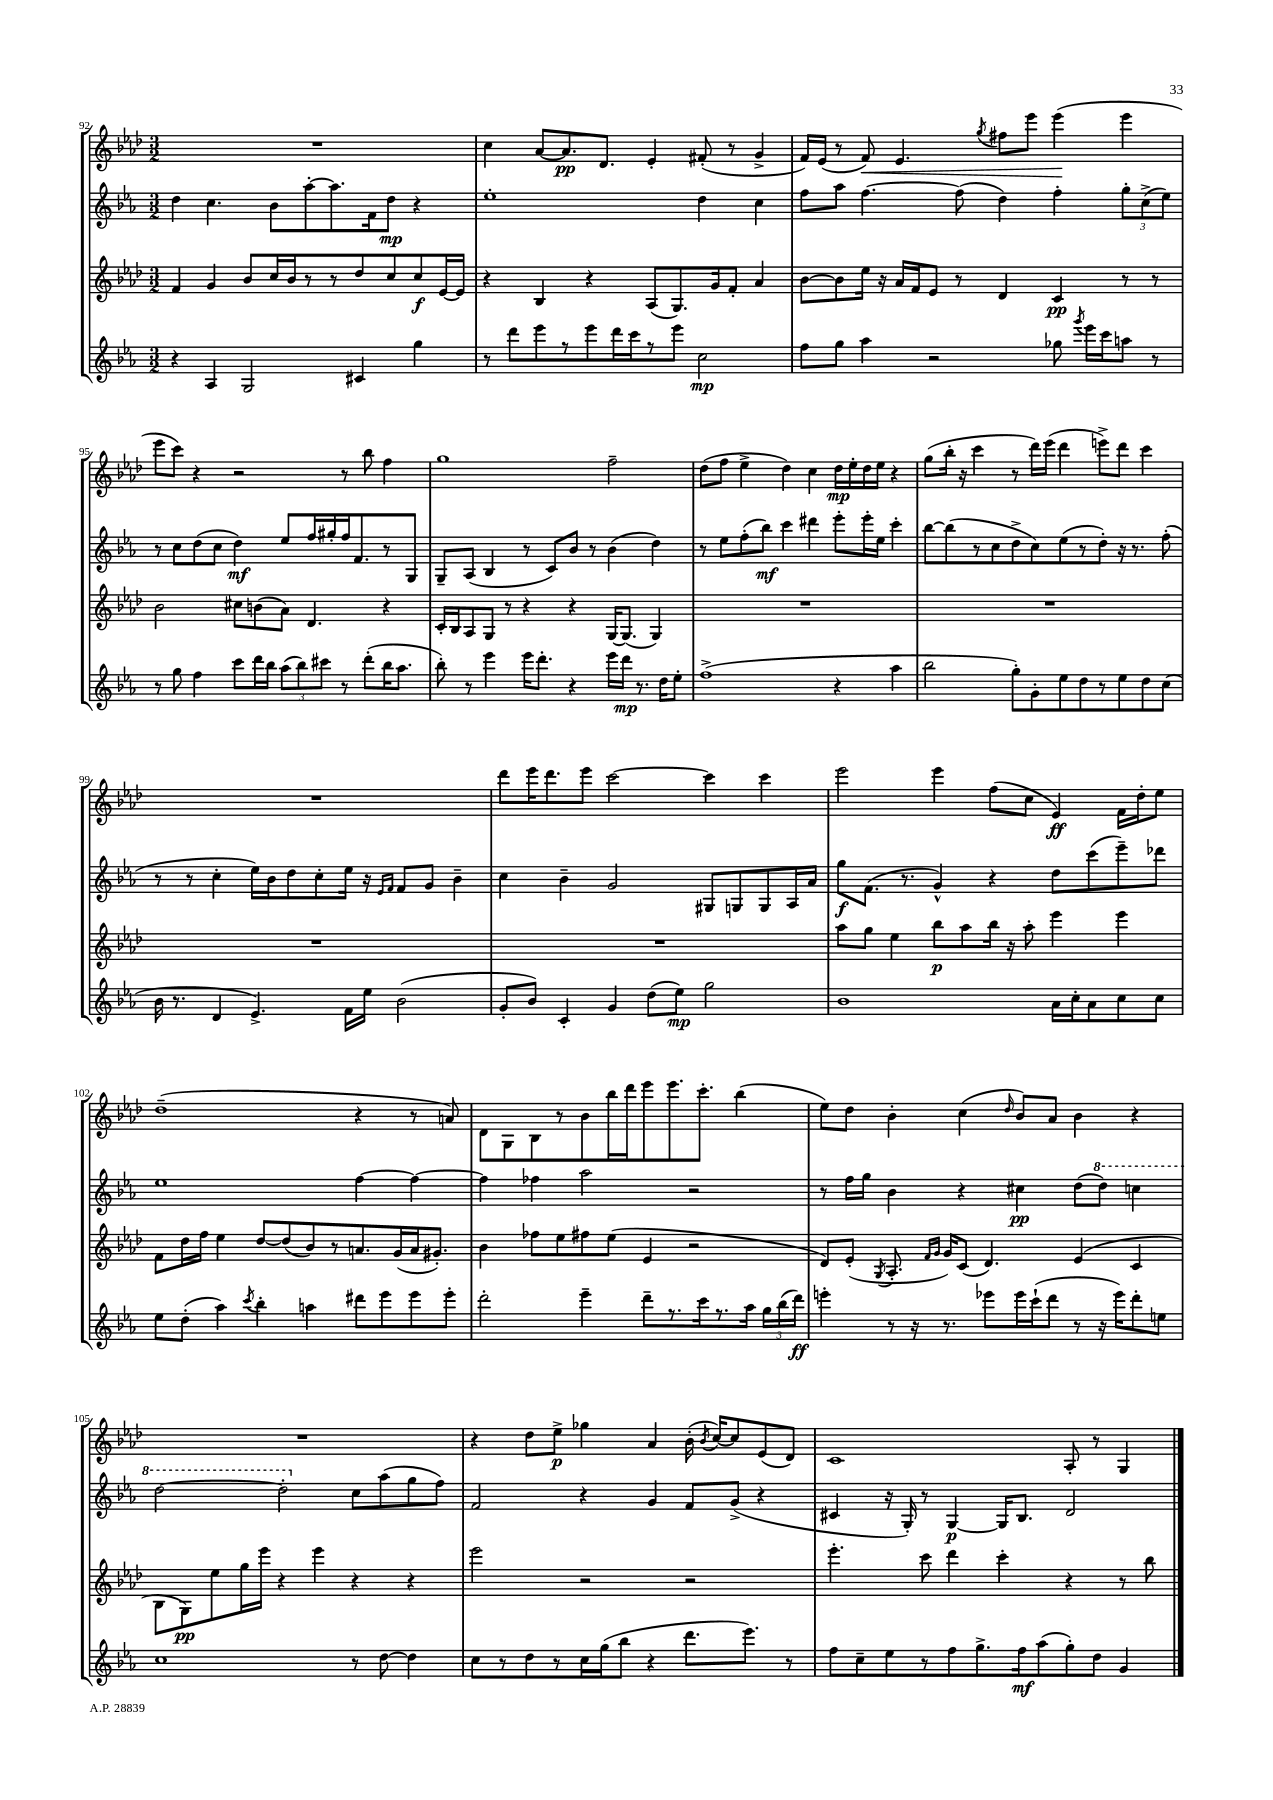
<<
\new StaffGroup <<
\new Staff = "s0" {
    \clef treble \key aes \major \numericTimeSignature \time 3/2
    \autoBeamOff R1. |
    c''4 aes'8[~ aes'8.\pp des'8.] ees'4-. fis'8-.( r8 g'4-> |
    f'16[) ees'16]( r8 f'8\<) ees'4. \acciaccatura { g''8 } fis''8[ ees'''8] ees'''4\!( ees'''4 |
    ees'''8[ c'''8]) r4 r2 r8 bes''8 f''4 |
    g''1 f''2-- |
    des''8[( f''8] ees''4-> des''4) c''4 des''16[\mp ees''16-. des''16 ees''16] r4 |
    g''8[( bes''16]-. r16 c'''4 r8 des'''16[) ees'''16]( des'''4 e'''8[->) des'''8] c'''4 |
    R1. |
    des'''8[ ees'''16 des'''8. ees'''8] c'''2~ c'''4 c'''4 |
    ees'''2 ees'''4 f''8[( c''8] ees'4\ff) f'16[ des''16-. ees''8] |
    des''1--( r4 r8 a'8) |
    des'8[ g8 bes8 r8 bes'8 bes''16 des'''16 ees'''8 ees'''8. c'''8.]-. bes''4( |
    ees''8[) des''8] bes'4-. c''4( \grace { des''16 } bes'8[) aes'8] bes'4 r4 |
    R1. |
    r4 des''8[ ees''8]->\p ges''4 aes'4 bes'16-.( \acciaccatura { bes'8 } c''16[~) c''8 ees'8( des'8]) |
    c'1 aes8-. r8 g4 \bar "|." |
}
\new Staff = "s1" {
    \clef treble \key ees \major \numericTimeSignature \time 3/2
    \autoBeamOff d''4 c''4. bes'8[ aes''8~-. aes''8. f'16 d''8]\mp r4 |
    ees''1-. d''4 c''4 |
    f''8[ aes''8] f''4.~ f''8( d''4) f''4-. \tuplet 3/2 { g''8[-. c''8->( ees''8]) } |
    r8 c''8[ d''8( c''8] d''4\mf) ees''8[ f''16 gis''16-. f''16 f'8. r8 g8] |
    g8[-- aes8]( bes4 r8 c'8[) bes'8] r8 bes'4( d''4) |
    r8 ees''8[ f''8-.( bes''8]\mf) c'''4 dis'''4 ees'''8[-. ees'''16-. ees''16] c'''4-. |
    bes''8[~ bes''8( r8 c''8 d''8-> c''8) ees''8( r8 d''8]-.) r16 r8. f''8-.( |
    r8 r8 c''4-. ees''16[) bes'16 d''8 c''8-. ees''16] r16 \grace { ees'16[ f'16] } f'8[ g'8] bes'4-- |
    c''4 bes'4-- g'2 gis8[ g8 g8 aes16 aes'16] |
    g''8[\f f'8.]( r8. g'4-^) r4 d''8[ c'''8( ees'''8--) des'''8] |
    ees''1 f''4~ f''4~ |
    f''4 fes''4 aes''2 r2 |
    r8 f''16[ g''16] bes'4 r4 cis''4\pp d''8[( \ottava #1 d'''8]) c'''!4 |
    d'''2~ d'''2-. \ottava #0 c''8[ aes''8( g''8 f''8]) |
    f'2 r4 g'4 f'8[ g'8]->( r4 |
    cis'4 r16 g16-.) r8 g4~\p g16[ bes8.] d'2 \bar "|." |
}
\new Staff = "s2" {
    \clef treble \key aes \major \numericTimeSignature \time 3/2
    \autoBeamOff f'4 g'4 bes'8[ c''16 bes'16 r8 r8 des''8 c''8 c''8\f ees'16~ ees'16] |
    r4 bes4 r4 aes8[( g8.) g'16 f'8]-. aes'4 |
    bes'8[~ bes'8 ees''16] r16 aes'16[ f'16 ees'8] r8 des'4 c'4\pp r8 r8 |
    bes'2 cis''8[ b'8( aes'8]) des'4. r4 |
    c'16[-. bes16 aes8 g8] r8 r4 r4 g16[~ g8.]( g4) |
    R1. |
    R1. |
    R1. |
    R1. |
    aes''8[ g''8] ees''4 bes''8[\p aes''8 bes''16] r16 aes''8-. ees'''4 ees'''4 |
    f'8[ des''16 f''16] ees''4 des''8[~ des''8( bes'8) r8 a'8. g'16( a'16 gis'8.]-.) |
    bes'4 fes''8[ ees''8 fis''8 ees''8]( ees'4 r2 |
    des'8[) ees'8]-.( \acciaccatura { g8 } aes8.-. \grace { f'16[ g'16] } g'16[) c'8]( des'4.) ees'4( c'4 |
    bes8[ g8\pp) ees''8 g''16 ees'''16] r4 ees'''4 r4 r4 |
    ees'''2 r2 r2 |
    ees'''4.-. c'''8 des'''4 c'''4-. r4 r8 bes''8 \bar "|." |
}
\new Staff = "s3" {
    \clef treble \key ees \major \numericTimeSignature \time 3/2
    \autoBeamOff r4 aes4 g2 cis'4 g''4 |
    r8 d'''8[ ees'''8 r8 ees'''8 d'''16 c'''16 r8 ees'''8] c''2\mp |
    f''8[ g''8] aes''4 r2 ges''8 \acciaccatura { g'''8 } ees'''16[ c'''16 a''8] r8 |
    r8 g''8 f''4 c'''8[ d'''16 bes''16] \tuplet 3/2 { aes''8[( bes''8) cis'''8] } r8 d'''8[-.( bes''16 aes''8.] |
    bes''8-.) r8 ees'''4 ees'''16[ d'''8.]-. r4 ees'''16[ d'''16]\mp r8. d''16[ ees''8]-. |
    f''1->( r4 aes''4 |
    bes''2 g''8[-.) g'8-. ees''8 d''8 r8 ees''8 d''8 c''8]( |
    bes'16 r8. d'4 ees'4.->) f'16[ ees''16] bes'2( |
    g'8[-. bes'8]) c'4-. g'4 d''8[( ees''8]\mp) g''2 |
    bes'1 aes'16[ c''16-. aes'8 c''8 c''8] |
    ees''8[ d''8]-.( aes''4) \acciaccatura { c'''8 } bes''4-. a''4 dis'''8[ ees'''8 ees'''8 ees'''8]-. |
    d'''2-. ees'''4-- d'''8[-- r8. c'''16 r8. aes''16] \tuplet 3/2 { g''16[ bes''16( d'''16]\ff) } |
    e'''4-. r8 r16 r8. ees'''8[ ees'''16 c'''16-!( d'''8] r8 r16 ees'''16[) d'''8-. e''8] |
    c''1 r8 d''8~ d''4 |
    c''8[ r8 d''8 r8 c''16 g''16( bes''8] r4 d'''8.[ ees'''8.]) r8 |
    f''8[ c''8-- ees''8 r8 f''8 g''8.-> f''16\mf aes''8( g''8-.) d''8] g'4 \bar "|." |
}
>>
>>
\layout { \context { \Score currentBarNumber = #92 } }
